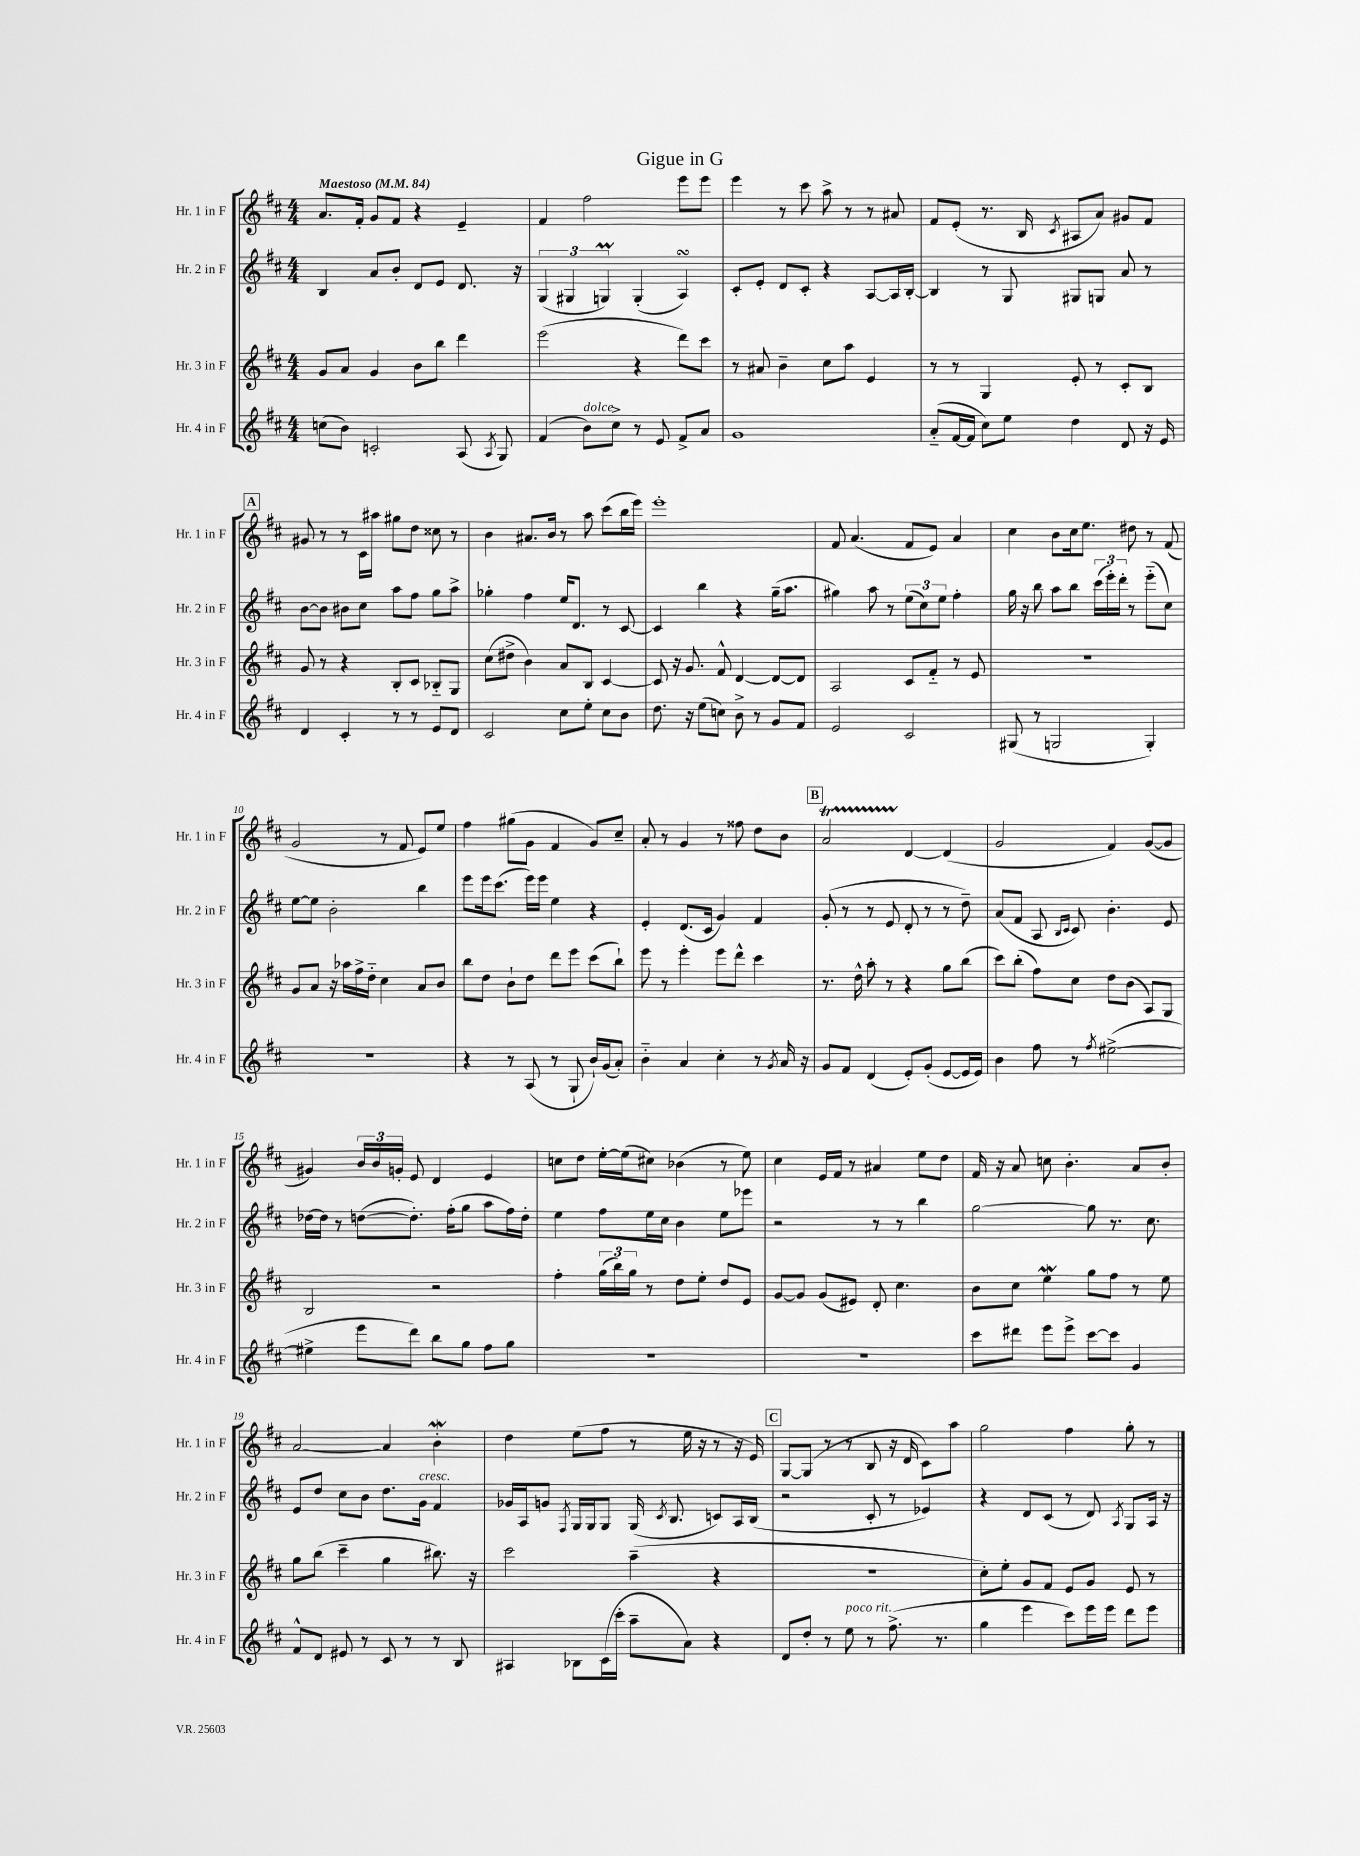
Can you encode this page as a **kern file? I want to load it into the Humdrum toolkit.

**kern	**kern	**kern	**kern
*staff4	*staff3	*staff2	*staff1
*clefG2	*clefG2	*clefG2	*clefG2
*k[f#c#]	*k[f#c#]	*k[f#c#]	*k[f#c#]
*M4/4	*M4/4	*M4/4	*M4/4
*MM84	*MM84	*MM84	*MM84
(8cc\L	8g/L	4B/	8.a/L
8b\J)	8a/J	.	.
.	.	.	16f#'/Jk
2c'/	4g/	8a/L	8g/L
.	.	8b'/J	8f#/J
.	8b\L	8d/L	4r
.	8bb\J	8e/J	.
(8A/	4ddd\	8.d/	4e~/
8qA/	.	.	.
8G/)	.	.	.
.	.	16r	.
=	=	=	=
(4f#/	(2eee\	(6G/	4f#/
.	.	6G#/	.
8b\L)	.	.	2ff#\
.	.	6G/)	.
8cc#^\J	.	.	.
8r	4r	(4G'/	.
8e/	.	.	.
8f#^/L	8ddd\L)	4A/)	8eee\L
8a/J	8ccc#\J	.	8eee\J
=	=	=	=
1g	8r	8c#'/L	4eee\
.	8a#/	8e'/J	.
.	4b~\	8d/L	8r
.	.	8c#'/J	8ccc#\
.	8cc#\L	4r	8aa^\
.	8aa\J	.	8r
.	4e/	[8A/L	8r
.	.	16A/]L	8a#/
.	.	[16B'/JJ	.
=	=	=	=
(8a'~/L	8r	4B/]	8f#/L
[16f#/L	8r	.	(8e'/J
16f#/]JJ	.	.	.
8cc#\L)	4G/	8r	8.r
8ee\J	.	8G/	.
.	.	.	16B/
.	.	.	8qc#/
4dd\	8e'/	8G#/L	8A#/L
.	8r	8G/J	8a/J)
8d/	8c#'/L	8a/	8g#/L
16r	8B/J	8r	8f#/J
16e/	.	.	.
=	=	=	=
4d/	8g/	[8b\L	8g#/
.	8r	8b\]J	8r
4c#'/	4r	8b#\L	8r
.	.	8cc#\J	16c#\LL
.	.	.	16aa#\JJ
8r	8B'/L	8aa\L	8gg#\L
8r	8c#/J	8ff#\J	8dd\J
8e/L	8B-'~/L	8gg\L	8cc##\
8d/J	8G/J	8aa^\J	8r
=	=	=	=
2c#/	(8cc#\L	4gg-'\	4b\
.	8dd#^\J	.	.
.	4b\)	4ff#\	8.a#/L
.	.	.	16b/Jk
8cc#\L	8a/L	16ee/LK	8r
.	.	8.d/J	.
8ee'\J	8B/J	.	8aa\
8cc#\L	[4c#/	8r	(8ccc#\L
8b\J	.	[8c#/	16bb\L
.	.	.	16eee\JJ)
=	=	=	=
8.dd\	8c#/]	4c#/]	1eee'
.	16r	.	.
16r	8.g/	.	.
(8ee\L	.	4bb\	.
8cc\J)	8f#^^/	.	.
8b^\	[4d/	4r	.
8r	.	.	.
8g/L	8d/_L	(16gg~\LK	.
.	.	8.aa\J	.
8f#/J	8d/]J	.	.
=	=	=	=
2e/	2A/	4gg#\)	8f#/
.	.	.	(4.a/
.	.	8aa\	.
.	.	8r	.
2c#/	8c#/L	(12ee\L	8f#/L
.	.	12cc#\)	.
.	8f#'~/J	.	8e/J)
.	.	12ee\J	.
.	8r	4ff#'\	4a/
.	8e/	.	.
=	=	=	=
(8G#/	1r	16gg\	4cc#\
.	.	16r	.
8r	.	8bb\	.
2G/	.	8aa\L	8b\L
.	.	8bb\J	16cc#\k
.	.	.	8.ee\J
.	.	(24ccc#\LL	.
.	.	24eee'\)	.
.	.	24ddd'\JJ	.
.	.	8r	8dd#\
4G'/)	.	(8eee'~\L	8r
.	.	8cc#\J)	(8f#/
=	=	=	=
1r	8g/L	[8ee\L	2g/
.	8a/J	8ee\]J	.
.	16r	2b'\	.
.	16aa-\LL	.	.
.	16ff#^\	.	.
.	16dd'~\JJ	.	.
.	4cc#\	.	8r
.	.	.	8f#/
.	8a/L	4bb\	8e/L)
.	8b/J	.	8ee/J
=	=	=	=
4r	8bb\L	8eee\L	4ff#\
.	8dd\J	16eee\k	.
.	.	(8.ccc#\J	.
8r	8b`\L	.	(8gg#\L
(8A/	8dd\J	16eee\LL)	8g\J
.	.	16eee\JJ	.
8r	8ddd\L	4ee\	4f#/
8G`/	8eee\J	.	.
16b`/LL)	(8ccc#\L	4r	8g/L)
(16g/J	.	.	.
8a'/J)	8bb`\J)	.	8cc#~/J
=	=	=	=
4b'~\	8eee\	4e'/	8a'/
.	8r	.	8r
4a/	4eee'\	(8.d/L	4g/
.	.	16c#/Jk	.
4cc#'\	8eee\L	4g/)	8r
.	8ddd^^\J	.	8ff##\
8r	4ccc#\	4f#/	8dd\L
8qg/	.	.	.
16a/	.	.	8b\J
16r	.	.	.
=	=	=	=
8g/L	8.r	(8g'/	2a/
8f#/J	.	8r	.
.	16dd^^\	.	.
(4d/	8aa'\	8r	.
.	8r	8e/	.
8e'/L)	4r	8d'/	[4d/
(8g'/J	.	8r	.
[8e/L	8gg\L	8r	(4d/]
16e/]L	(8bb\J	8dd~\)	.
16e/JJ)	.	.	.
=	=	=	=
4b\	8ccc#\L)	(8a/L	2g/
.	(8bb'\J	8f#/J	.
8ff#\	8ff#\L)	8A/	.
.	.	16qqB/LL	.
.	.	16qqc#/JJ	.
8r	8cc#\J	8c#/)	.
8qff#/	.	.	.
([2ee#^\	8dd\L	4.b'\	4f#/)
.	(8b\J	.	.
.	8A/L)	.	([8g/L
.	8G/J	8e/	8g/]J
=	=	=	=
4ee#^\]	2B/	[16dd-\LL	4g#/)
.	.	16dd-\]JJ	.
.	.	8r	.
8eee\L	.	([8dd\L	24b/LL
.	.	.	24b/
.	.	.	24g'/JJ
8ddd\J)	.	8.dd'\]J)	8e/
8bb\L	2r	.	4d/
.	.	(16ff#'\LK	.
8gg\J	.	8gg\J	.
8ff#\L	.	8aa\L	4e/
8gg\J	.	16ff#\L)	.
.	.	16dd'\JJ	.
=	=	=	=
1r	4ff#'\	4ee\	8cc\L
.	.	.	8dd\J
.	(24gg\LL	8ff#\L	[16ee'\LL
.	24bb\)	.	.
.	.	.	(16ee\]J
.	24gg\JJ	.	.
.	8r	16ee\L	8cc#\J)
.	.	16cc#\JJ	.
.	8dd\L	4b\	(4b-\
.	8ee'\J	.	.
.	8dd/L	8ee\L	8r
.	8e/J	8eee-\J	8ee\)
=	=	=	=
1r	[8g/L	2r	4cc#\
.	8g/]J	.	.
.	(8g/L	.	16e/LL
.	.	.	16f#/JJ
.	8e#/J)	.	8r
.	8d'/	8r	4a#/
.	4.cc#\	8r	.
.	.	4bb\	8ee\L
.	.	.	8dd\J
=	=	=	=
8ccc#\L	8b\L	[2gg\	16f#/
.	.	.	16r
8ddd#\J	8cc#\J	.	8a/
8eee\L	4ee\	.	8cc\
8eee^\J	.	.	4.b'\
[8ccc#\L	8gg\L	8gg\]	.
8ccc#\]J	8ff#\J	8.r	.
4g/	8r	.	8a/L
.	.	8.cc#\	.
.	8ee\	.	8b'/J
=	=	=	=
8f#^^/L	8gg\L	8e/L	[2a/
8d/J	(8bb\J	8dd/J	.
8e#/	4ccc#~\	8cc#\L	.
8r	.	8b\J	.
8c#/	4gg\	8.dd\L	4a/]
8r	.	.	.
.	.	16g\Jk	.
8r	8.bb#\)	4f#/	4b'\
8B/	.	.	.
.	16r	.	.
=	=	=	=
4A#/	2ccc#\	16g-/LL	4dd\
.	.	16A/J	.
.	.	8g/J	.
.	.	8qF#/	.
8B-\L	.	16G/LL	(8ee\L
.	.	16G/J	.
(16c#\L	.	8G/J	8ff#\J
16ccc#'\JJ	.	.	.
8aa~\L	(4aa~\	(16G/	8r
.	.	8qc#/	.
.	.	8.B/	.
8a\J)	.	.	16ee\
.	.	.	16r
4r	4r	8c/L)	8r
.	.	16A/L	16r
.	.	(16B/JJ	16e/)
=	=	=	=
8d/L	1r	2r	[8G/L
8dd'/J	.	.	(8G/]J
8r	.	.	8r
8ee\	.	.	8r
8r	.	8c#'/	8B/
(8.ff#^\	.	8r	16r
.	.	.	16d/
.	.	4e-/)	8c#\L)
8.r	.	.	.
.	.	.	8aa\J
=	=	=	=
4gg\	8cc#'\L)	4r	2gg\
.	8ee'\J	.	.
4eee\	8g/L	8d/L	.
.	8f#/J	(8c#/J	.
8ccc#\L)	8e/L	8r	4ff#\
16eee\L	8g/J	8d/)	.
16eee\JJ	.	.	.
.	.	8qA/	.
8ddd\L	8e/	8G/L	8gg'\
8eee\J	8r	16A/Jk	8r
.	.	16r	.
==	==	==	==
*-	*-	*-	*-
